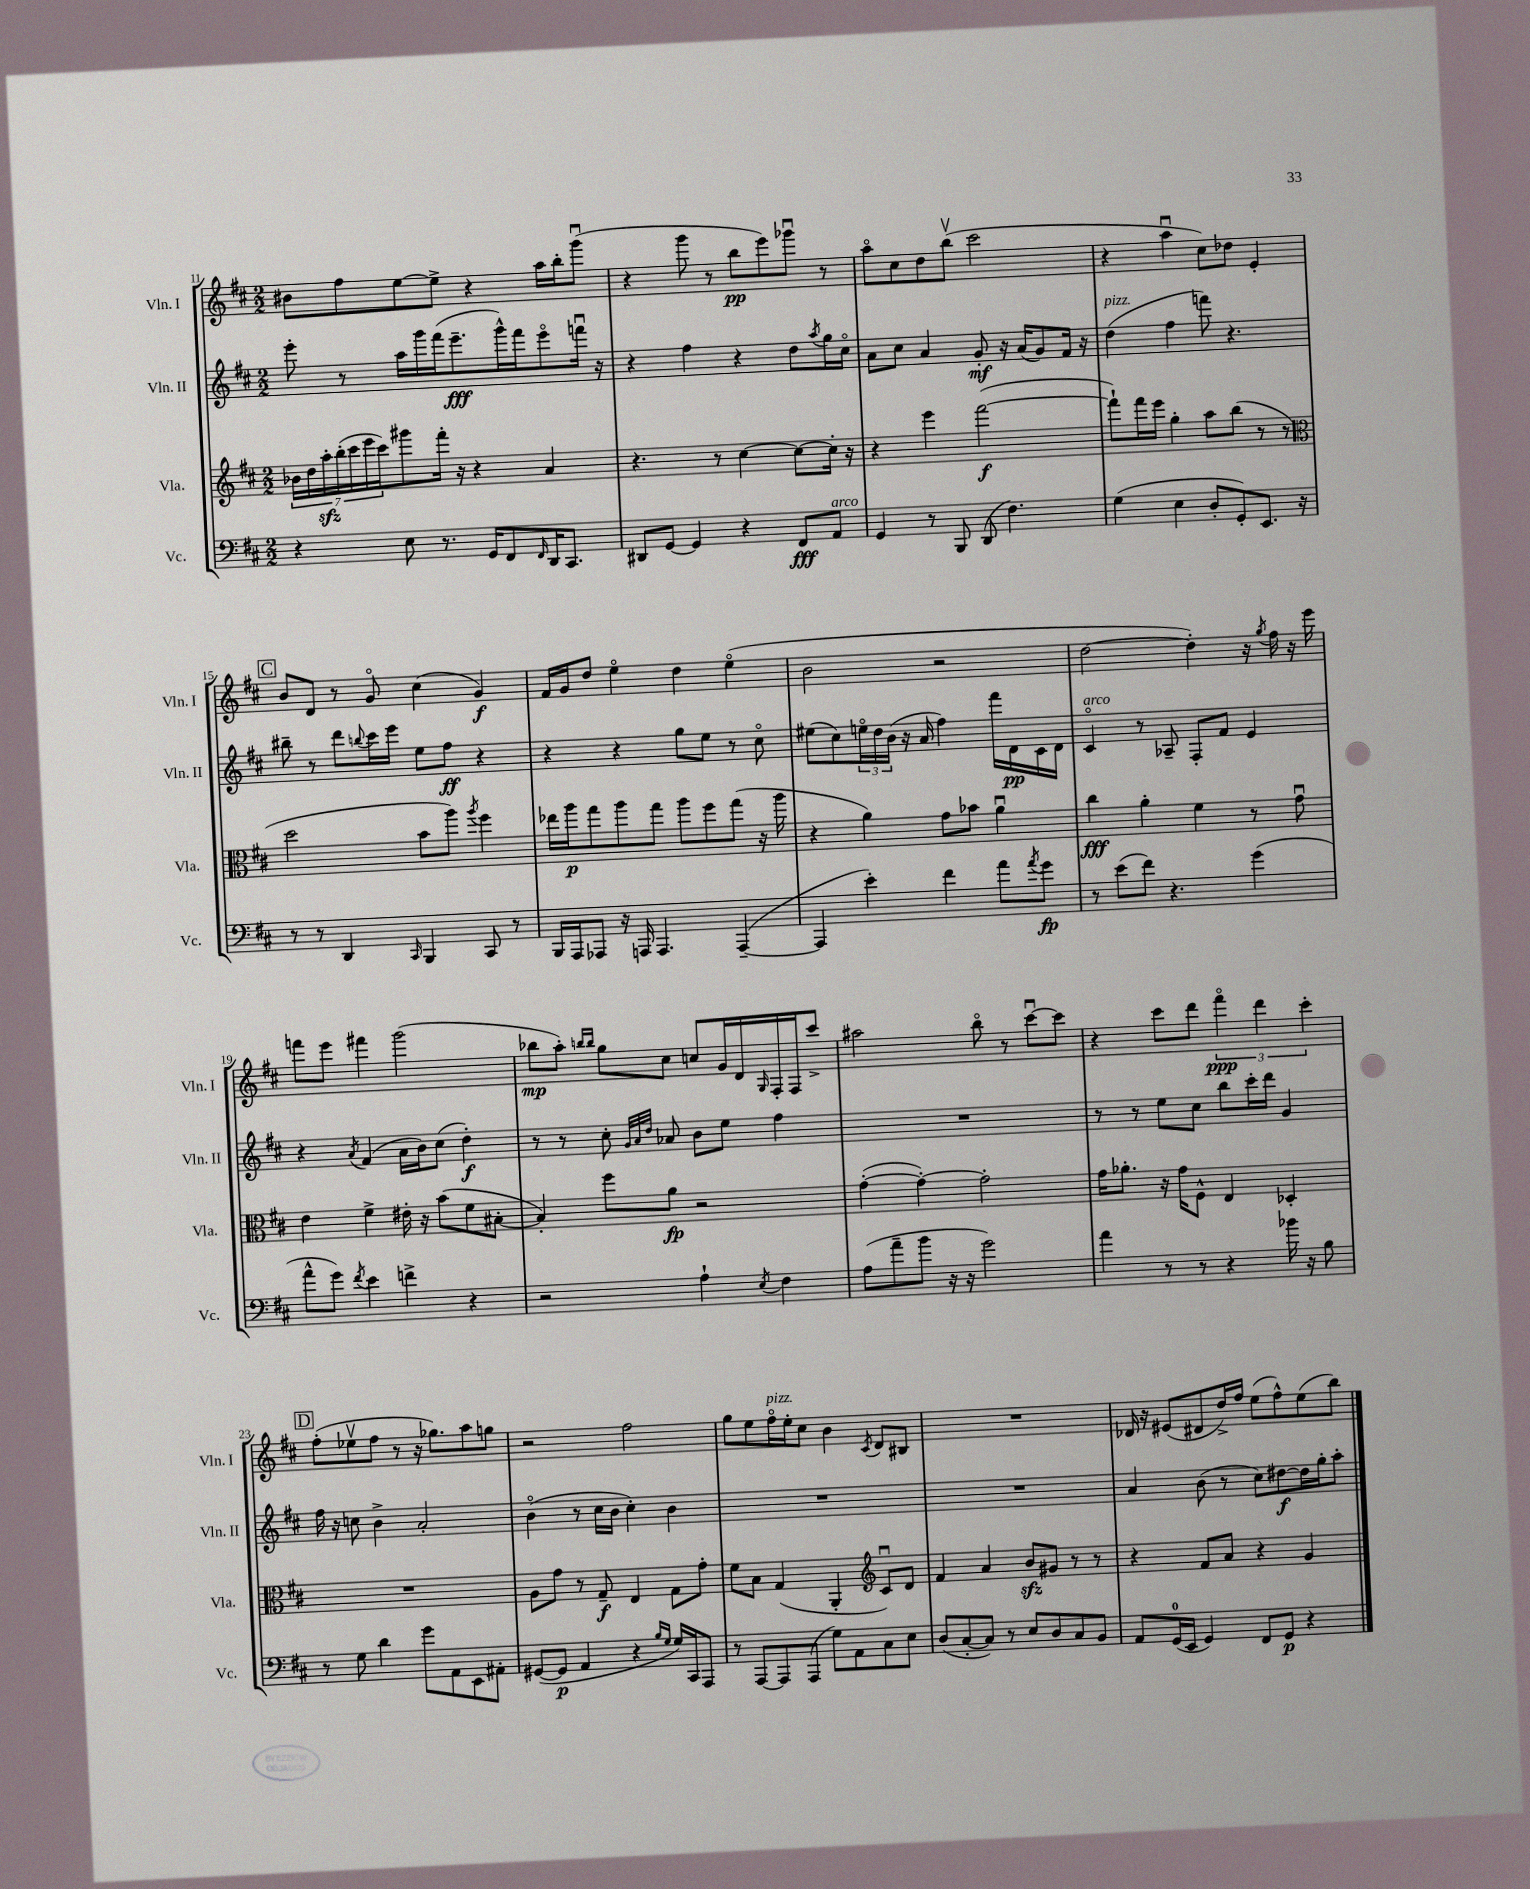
<<
\new StaffGroup <<
\new Staff = "s0" \with { instrumentName = "Vln. I" shortInstrumentName = "Vln. I" } {
    \clef treble \key d \major \numericTimeSignature \time 2/2
    bis'8 fis''8 e''8~ e''8-> r4 a''16 b''16-. g'''8\downbow( |
    r4 g'''8 r8 b''8\pp e'''8) ges'''8\downbow r8 |
    a''8\flageolet cis''8 d''8 b''8\upbow( cis'''2 |
    r4 a''4\downbow cis''8) des''8 e'4-. |
    \mark \markup { \box "C" } b'8 d'8 r8 g'8\flageolet cis''4( g'4\f) |
    fis'16 g'16 d''8 e''4\flageolet d''4 e''4\flageolet( |
    b'2 r2 |
    d''2~ d''4-.) r16 \acciaccatura { g''8 } fis''16 r16 e'''16 |
    f'''8 e'''8 fis'''4 g'''2( |
    bes''8\mp a''8-.) \grace { b''16 b''16 } g''8 cis''8 c''8 g'16 d'16 \grace { g16 } fis16-. fis16 cis'''8-> |
    ais''2 b''8\flageolet r8 cis'''8~\downbow cis'''8 |
    r4 cis'''8 d'''8 \tuplet 3/2 { fis'''4\flageolet\ppp d'''4 cis'''4-. } |
    \mark \markup { \box "D" } fis''8-.( ees''8\upbow fis''8 r8 r16 ges''8.) a''8 g''8 |
    r2 fis''2 |
    g''8 e''8 fis''16\flageolet^\markup { \italic "pizz." } e''16-. cis''8 b'4 \acciaccatura { cis'8 } d'8 bis8 |
    R1 |
    des'16 r16 eis'8( dis'8 d''16->) fis''16 e''8( fis''8-^) e''8( b''8) \bar "|." |
}
\new Staff = "s1" \with { instrumentName = "Vln. II" shortInstrumentName = "Vln. II" } {
    \clef treble \key d \major \numericTimeSignature \time 2/2
    e'''8-. r8 a''16 g'''16 fis'''16( e'''8.--\fff g'''16-^) fis'''16 e'''8\flageolet f'''16\downbow r16 |
    r4 fis''4 r4 d''8 \acciaccatura { a''8 } g''16 cis''16\flageolet |
    a'8 cis''8 a'4 g'8-.\mf r16 a'16( g'8) fis'16 r16 |
    d''4^\markup { \italic "pizz." }( fis''4 f'''8) r4. |
    \mark \markup { \box "C" } bis''8-- r8 d'''8 \appoggiatura { b''8 } cis'''16 e'''16 e''8 fis''8\ff r4 |
    r4 r4 g''8 e''8 r8 cis''8\flageolet |
    eis''8( cis''8) \tuplet 3/2 { e''16\flageolet d''16 b'16( } r16 a'16 fis''4) fis'''16 d'16\pp cis'16 d'16 |
    cis'4\flageolet^\markup { \italic "arco" } r8 aes8-- fis8-. fis'8 e'4 |
    r4 \acciaccatura { a'8 } fis'4( a'16 b'16) cis''8( d''4-.\f) |
    r8 r8 cis''8-. \grace { g'32 a'32 d''32 } aes'8 b'8 e''8 fis''4 |
    R1 |
    r8 r8 e''8 cis''8 b''8 cis'''16-. d'''16 g'4 |
    \mark \markup { \box "D" } fis''16 r16 c''8 b'4-> a'2-. |
    b'4\flageolet( r8 cis''16 b'16 cis''4-.) b'4 |
    R1 |
    R1 |
    a'4 b'8( r8 cis''8) dis''8~\f dis''16 g''16-. a''8-. \bar "|." |
}
\new Staff = "s2" \with { instrumentName = "Vla." shortInstrumentName = "Vla." } {
    \clef treble \key d \major \numericTimeSignature \time 2/2
    \tuplet 7/4 { bes'16 d''16 a''16-.\sfz b''16-.( cis'''16 e'''16 cis'''16) } gis'''8 fis'''16-. r16 r4 a'4 |
    r4. r8 cis''4~ cis''8~ cis''16-. r16 |
    r4 e'''4 fis'''2~\f( |
    fis'''8-!) fis'''16 e'''16 g''4-. a''8 b''8( r8 r8 |
    \mark \markup { \box "C" } \clef alto d''2 b'8 a''8) \acciaccatura { a''8 } fis''4 |
    ees''16 a''16\p g''8 a''8 g''8 a''8 fis''8 g''8( r16 a''16 |
    r4 a'4) g'8 bes'8 a'4\downbow |
    cis''4\fff a'4-. fis'4 r8 g'8\downbow |
    e'4 fis'4-> eis'16-. r16 b'8( fis'8 bis8~-. |
    bis4-.) fis''8 a'8\fp r2 |
    g'4~-.( g'4~-.) g'2-. |
    g'16 aes'8.-. r16 g'16 fis8-^ e4 des4-. |
    \mark \markup { \box "D" } R1 |
    a8 g'8 r8 g8--\f e4 g8 g'8-. |
    fis'8 b8 g4( a,4-. \clef treble cis'8\downbow) d'8 |
    fis'4 a'4 b'8\sfz gis'8 r8 r8 |
    r4 fis'8 a'8 r4 g'4 \bar "|." |
}
\new Staff = "s3" \with { instrumentName = "Vc." shortInstrumentName = "Vc." } {
    \clef bass \key d \major \numericTimeSignature \time 2/2
    r4 e8 r8. g,16 fis,8 \grace { fis,16 } d,16 cis,8. |
    dis,8 g,8~ g,4 r4 fis,8\fff a,8^\markup { \italic "arco" } |
    g,4 r8 b,,8 d,8( fis4.) |
    g4( e4 d8-. g,8-.) e,8. r16 |
    \mark \markup { \box "C" } r8 r8 d,4 \grace { cis,16 } b,,4 cis,8 r8 |
    b,,16 a,,16 aes,,8 r16 a,,16 a,,4. a,,4~--( |
    a,,4 e'4-.) fis'4 a'8 \acciaccatura { a'8 } g'8\fp |
    r8 e'8( fis'8) r4. g'4( |
    a'8-^ g'8) \acciaccatura { fis'8 } e'4 f'4-> r4 |
    r2 a4-! \acciaccatura { e8 } fis4 |
    a8( a'8-- b'8 r16 r16 g'2) |
    a'4 r8 r8 r4 bes'16 r16 b8 |
    \mark \markup { \box "D" } r8 g8 d'4 g'8 a,8 e,8 ais,8-. |
    gis,8~( gis,8\p a,4 r4 \grace { b16 g16 } g16) cis,16 a,,8 |
    r8 a,,8~ a,,8 a,,8( g8) a,8 cis8 e8 |
    d8( cis8~-. cis8) r8 e8 d8 cis8 b,8 |
    a,8 g,16-0( e,16 g,4) fis,8 g,8\p r4 \bar "|." |
}
>>
>>
\layout { \context { \Score currentBarNumber = #11 } }
